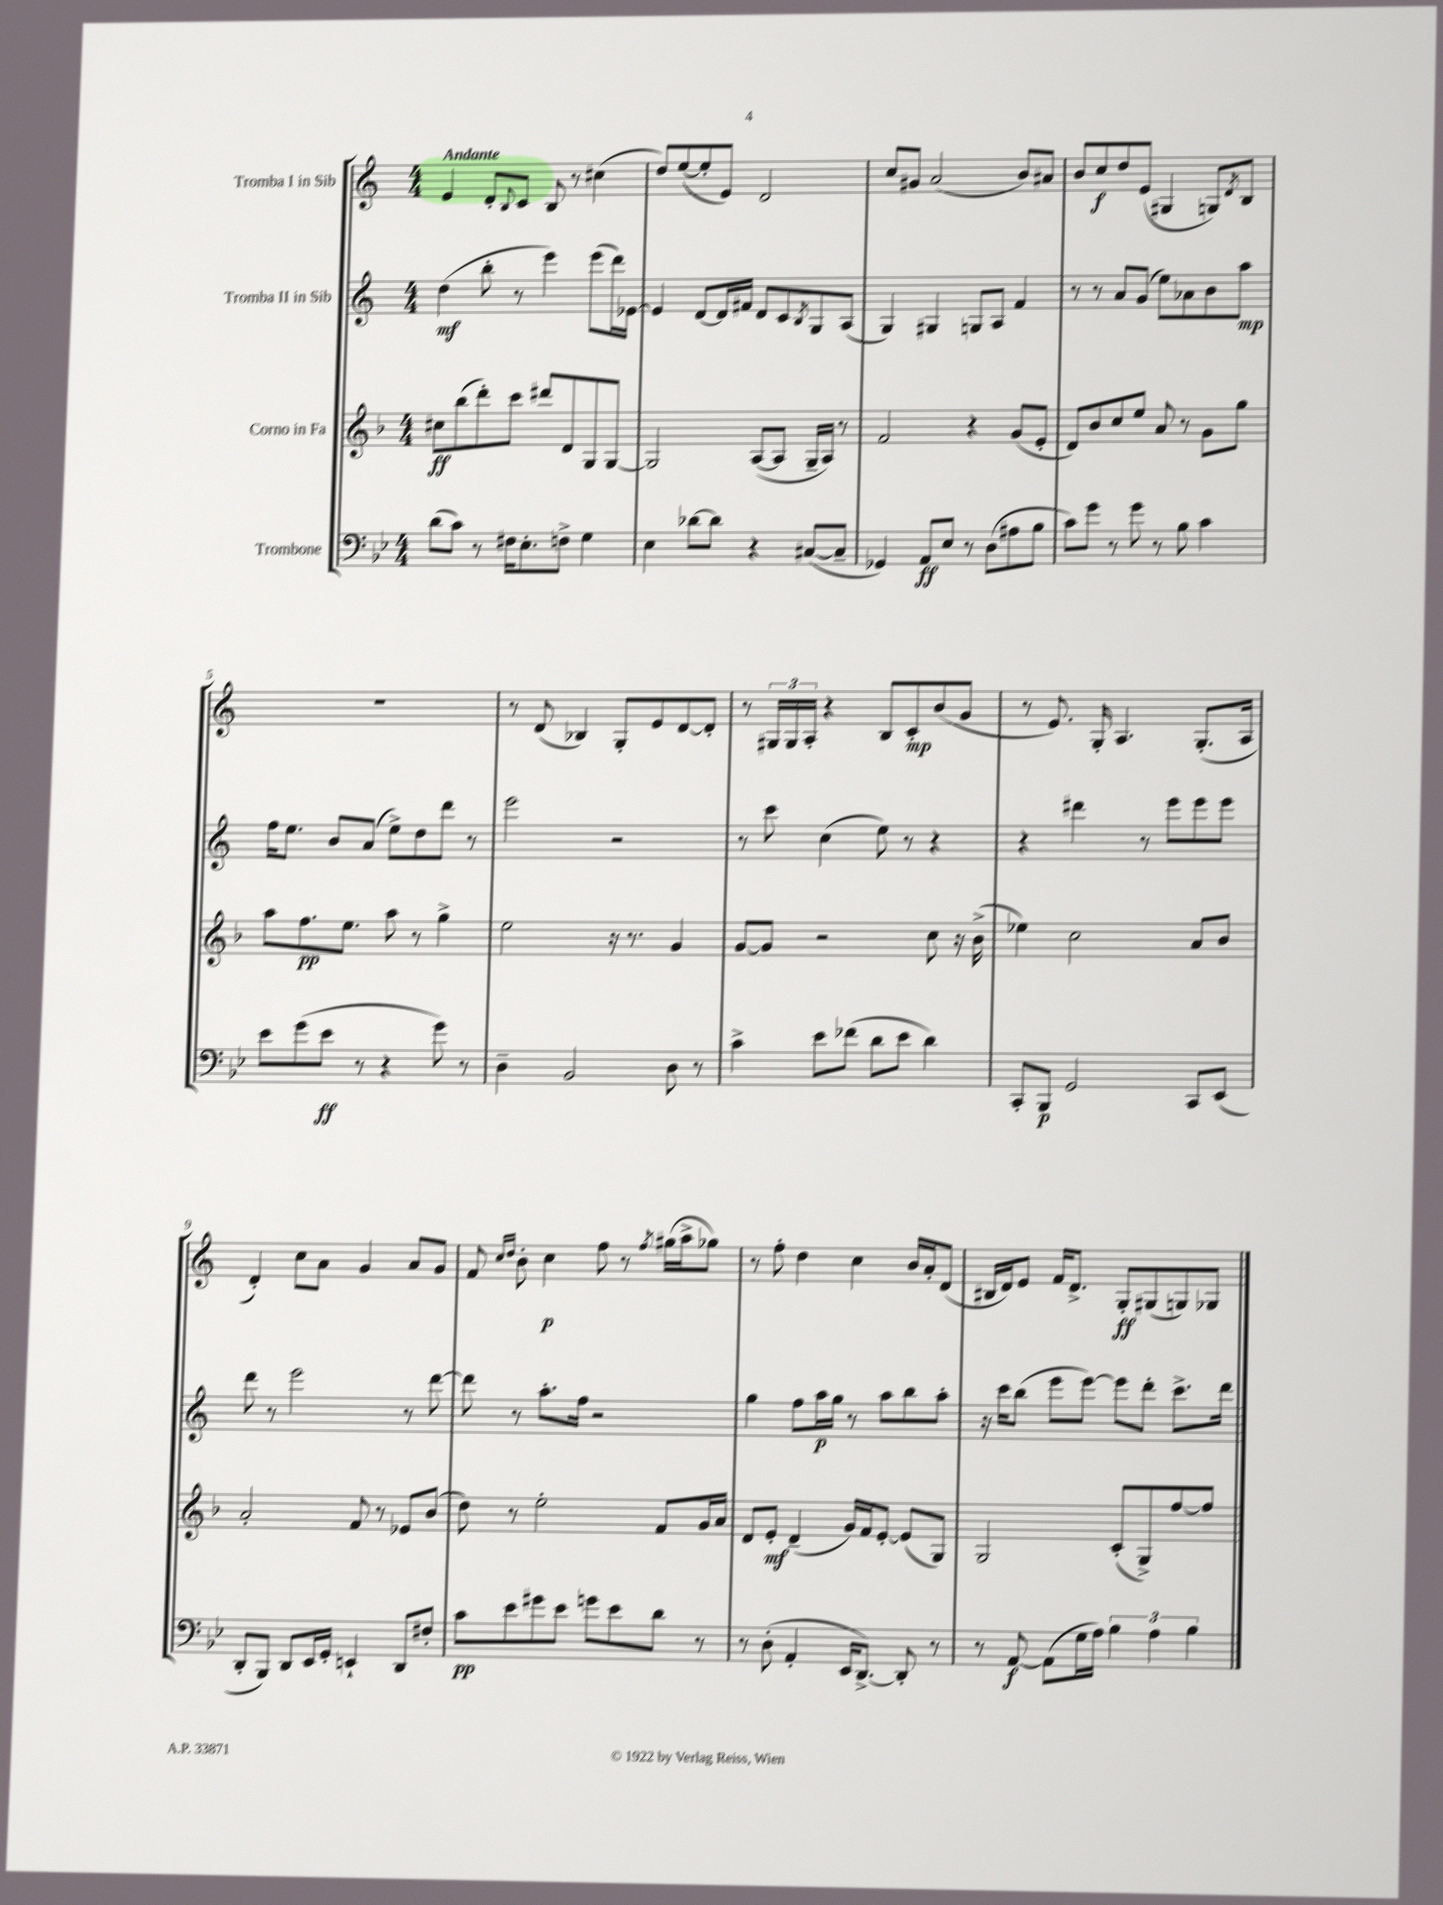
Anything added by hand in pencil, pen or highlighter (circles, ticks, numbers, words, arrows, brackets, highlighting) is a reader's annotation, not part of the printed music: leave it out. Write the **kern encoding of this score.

**kern	**kern	**kern	**kern
*staff4	*staff3	*staff2	*staff1
*clefF4	*clefG2	*clefG2	*clefG2
*k[b-e-]	*k[b-]	*k[]	*k[]
*M4/4	*M4/4	*M4/4	*M4/4
(8d\L	8cc#\L	(4dd\	4e/
8c\J)	(8bb-\	.	.
8r	8ddd'\)	8bb'\	8d'/L
.	.	.	8qqB/
16F#\LK	8ccc\J	8r	8c/J
8.E-'\	.	.	.
.	8ddd#/L	4eee\)	8B/
8F^\J	8d/	.	8r
4G\	8G/	(8eee\L	(4cc#\
.	[8G/J	16ddd\L)	.
.	.	[16e-\JJ	.
=	=	=	=
4E-\	2G/]	4e-/]	8dd/L)
.	.	.	([8ee/
[8d-\L	.	[8d/L	8ee'/]
8d-\]J	.	16d/]L	8e/J)
.	.	16f#/JJ	.
4r	([8A/L	8d/L	2d/
.	8A/]J	8c/	.
.	.	8qB/	.
([8C#/L	16G~/LL	8G/	.
.	16A/JJ)	.	.
8C#~/]J	8r	(8A/J	.
=	=	=	=
4GG-/)	2f/	4G/)	8cc/L
.	.	.	8g#/J
8AA/L	.	4G#/	(2a/
8E-/J	.	.	.
8r	4r	8G/L	.
(8D\L	.	8A/J	.
8A#\	(8g/L	4f/	8b/L)
8B-\J	8e'/J	.	8a#/J
=	=	=	=
8c\L)	8d/L)	8r	8b/L
8g\J	8b-/	8r	8cc/
8r	8cc/	8a/L	8dd/
8g\	8ee/J	(8g/J	(8e/J
8r	8a/	8ee\L)	4G#/
8B-\	8r	8a-\	.
4c\	8g\L	8b\	8G/L)
.	.	.	8qd/
.	8gg\J	8aa\J	8B/J
=	=	=	=
8e-\L	8aa\L	16ff\LK	1r
.	.	8.ee\J	.
(8g\	8.ff\	.	.
8e-\J	.	8b/L	.
.	8.ee\J	.	.
8r	.	(8a/J	.
4r	8aa\	8ee^\L)	.
.	8r	8dd\	.
8g\)	4gg^\	8ddd\J	.
8r	.	8r	.
=	=	=	=
4D~\	2ee\	2eee\	8r
.	.	.	(8d/
2BB-/	.	.	4B-/)
.	16r	2r	8G'/L
.	8.r	.	.
.	.	.	8e/
8D\	4g/	.	[8d/
8r	.	.	8d'/]J
=	=	=	=
4c^\	[8g/L	8r	8r
.	8g/]J	8ccc\	24G#/LL
.	.	.	24G#/
.	.	.	24A'/JJ
8e-\L	2r	(4cc\	4r
(8f-\J	.	.	.
8d\L	.	8ee\)	8B/L
8e-\J	.	8r	8c'/
4d\)	8cc\	4r	(8b/
.	16r	.	8g/J
.	(16b-^\	.	.
=	=	=	=
8CC'/L	4ee-\)	4r	8r
8BBB-/J	.	.	8.e/)
2GG/	2cc\	4ddd#\	.
.	.	.	16G'/
.	.	.	4.A/
.	.	8r	.
.	.	8eee\L	.
8CC/L	8a/L	8eee\	(8.G'/L
(8EE-/J	8b-/J	8eee\J	.
.	.	.	16A/Jk
=	=	=	=
8DD'/L	2a'/	8ddd\	4d'/)
8BBB-/J)	.	8r	.
8DD/L	.	2eee\	8cc\L
16EE-/L	.	.	8a\J
16GG'/JJ	.	.	.
4EE`/	8f/	.	4g/
.	8r	.	.
8DD/L	8e-/L	8r	8a/L
8F#'/J	(8b-/J	[8ddd\	8g/J
=	=	=	=
8c\L	8dd\)	8ddd\]	8f/
.	.	.	16qqcc/LL
.	.	.	16qqdd/JJ
8e-\	8r	8r	8b'\
8g#\	2ee'\	8.aa'\L	4cc\
8e-\J	.	.	.
.	.	16ff\Jk	.
8g\L	.	2r	8ff\
8e-\	.	.	8r
.	.	.	8qff/
8d\J	8f/L	.	(16gg#\LL
.	.	.	16aa^\J
8r	16g/L	.	8gg-\J)
.	16a/JJ	.	.
=	=	=	=
8r	8d/L	4gg\	8r
(8D'\	8e'/J	.	8ff'\
4AA'/	(4d~/	8ff\L	4dd\
.	.	16aa\L	.
.	.	16gg\JJ	.
16EE-/LK	16g/LL)	8r	4cc\
[8.DD^/J)	16f/J	.	.
.	[8e'/J	8aa\L	.
8DD'/]	(8e/]L	8bb\	16b/LL
.	.	.	16a'/J
8r	8G/J)	8aa'\J	(8d/J
=	=	=	=
8r	2G/	16r	16B#/LL
.	.	16ccc\LK	16d/J)
[8AA/	.	(8bb\J	8e/J
(8AA\]L	.	8eee\L	16f/LK
.	.	.	8.d^/J
16G\L	.	[8eee\J)	.
16A\JJ)	.	.	.
6B-\	(8c'/L	8eee\]L	8G'/L
.	8G^/)	8ddd'\J	(8G#/
6A\	.	.	.
.	[8ff/	8.ccc^\L	8G/)
6B-\	.	.	.
.	8ff/]J	.	8G-/J
.	.	16ddd\Jk	.
==	==	==	==
*-	*-	*-	*-
